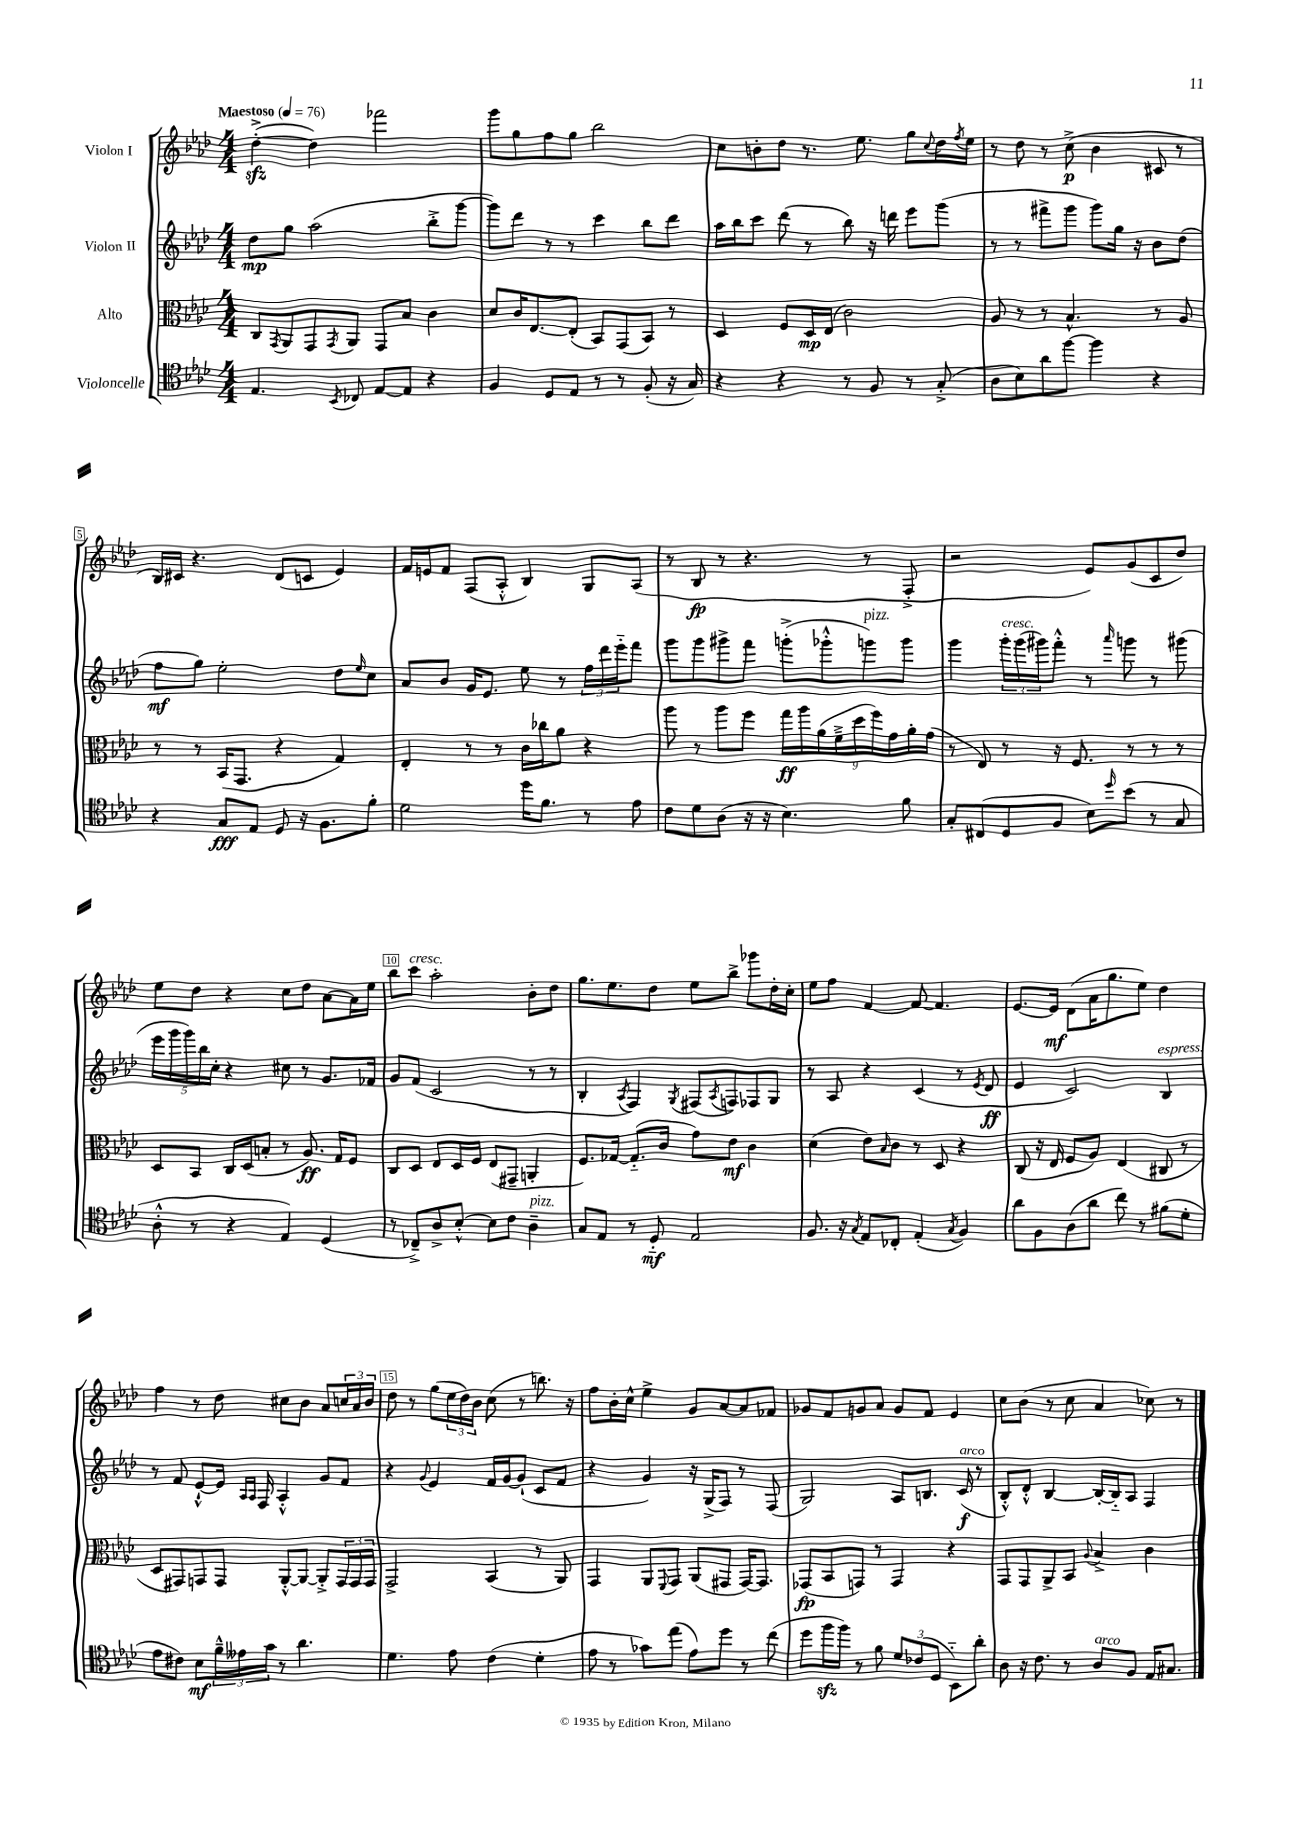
<<
\new StaffGroup <<
\new Staff = "s0" \with { instrumentName = "Violon I" } {
    \clef treble \key aes \major \numericTimeSignature \time 4/4 \tempo "Maestoso" 4 = 76
    des''4~-.->\sfz( des''4) fes'''2 |
    g'''8 g''8 f''8 g''8 bes''2 |
    c''8 b'8-. des''8 r8. ees''8. g''8 \appoggiatura { c''8 } des''16 \acciaccatura { f''8 } ees''16 |
    r8 des''8 r8 c''8->\p( bes'4 cis'8 r8 |
    bes16) cis'16 r4. des'8( c'8 ees'4) |
    f'16 e'16 f'8 f8( aes8-.-^ bes4) g8 aes8( |
    r8 bes8\fp r8 r4. r8 f8-.-> |
    r2 ees'8) g'8( c'8 des''8) |
    ees''8 des''8 r4 c''8 des''8 aes'8~ aes'16 ees''16 |
    bes''8 c'''8^\markup { \italic "cresc." } aes''2-. bes'8-. des''8 |
    g''8. ees''8. des''8 ees''8 bes''8-> ges'''8 des''16-. c''16-. |
    ees''8 f''8 f'4~ f'8~ f'4. |
    ees'8.~ ees'16\mf des'8( aes'16 g''8. ees''8) des''4 |
    f''4 r8 des''8 cis''8 bes'8 aes'8 \tuplet 3/2 { c''16 aes'16 bes'16 } |
    des''8 r8 g''8( \tuplet 3/2 { ees''16 des''16) bes'16 } c''8( r8 b''8.) r16 |
    f''8 bes'16-. c''16-^ ees''4-> g'8 aes'8~ aes'8 fes'8 |
    ges'8 f'8 g'8 aes'8 g'8 f'8 ees'4 |
    c''8 bes'8( r8 c''8 aes'4 ces''8) r8 \bar "|." |
}
\new Staff = "s1" \with { instrumentName = "Violon II" } {
    \clef treble \key aes \major \numericTimeSignature \time 4/4
    des''8\mp g''8 aes''2( bes''8-.-> g'''8~ |
    g'''8) des'''8 r8 r8 c'''4 bes''8 des'''8 |
    aes''16 bes''16 c'''8 des'''8( r8 bes''8) r16 d'''16 ees'''8 g'''8( |
    r8 r8 fis'''8-> g'''8 g'''8) g''16 r16 bes'8 des''8( |
    f''8\mf g''8) ees''2-. des''8 \grace { ees''16 } c''8 |
    aes'8 bes'8 g'16 ees'8. ees''8 r8 \tuplet 3/2 { f''16 des'''16 ees'''16-_ } f'''8 |
    g'''8 g'''8 gis'''8-> f'''8 g'''8-.->( ges'''8-.-^ g'''8^\markup { \italic "pizz." }) g'''8 |
    g'''4 \tuplet 3/2 { g'''16-.^\markup { \italic "cresc." } g'''16( gis'''16) } f'''8-.-^ r8 \grace { aes'''16 } g'''8 r8 gis'''8( |
    \tuplet 5/4 { ees'''16 g'''16 g'''16) bes''16 c''16-. } r4 cis''8 r8 g'8. fes'16 |
    g'8 f'8( c'2 r8 r8 |
    bes4-. \acciaccatura { aes8 } f4) \acciaccatura { g8 } fis8( \acciaccatura { aes8 } f8) fes8 g8 |
    r8 aes8 r4 c'4( r8 \acciaccatura { ees'8 } des'8\ff |
    ees'4 c'2) bes4^\markup { \italic "espress." } |
    r8 f'8 ees'8~-!-^ ees'16 \grace { aes16 aes16 } f16 aes4-.-^ g'8 f'8 |
    r4 \appoggiatura { g'8 } ees'4 f'16 g'16~ g'8-!( c'8 f'8 |
    r4 g'4) r16 g16->( f8) r8 f8( |
    g2) aes8 b8. c'16\f^\markup { \italic "arco" }( r8 |
    bes8-.-^) des'8-.-^ bes4~ bes16~-. bes16-_ aes8 f4 \bar "|." |
}
\new Staff = "s2" \with { instrumentName = "Alto" } {
    \clef alto \key aes \major \numericTimeSignature \time 4/4
    c8 \acciaccatura { g,8 } aes,8 g,8 \acciaccatura { g,8 } aes,8 g,8 bes8 c'4 |
    des'8 c'16 ees8.~ ees8-.( bes,8) g,8( bes,8) r8 |
    des4 f8 des16\mp ees16( c'2) |
    aes8 r8 r8 bes4.-^ r8 aes8 |
    r8 r8 bes,16( g,8. r4 g4) |
    ees4-. r8 r8 c'16 ces''16 aes'8 r4 |
    aes''8 r8 aes''8 f''8 \tuplet 9/8 { g''16\ff aes''16 aes'16( f'16---> des''16 f''16) g'16 aes'16-. g'16( } |
    r8 ees8) r8 r16 f8. r8 r8 r8 |
    des8 bes,8 c16 des16( b8-. r8 aes8.\ff) g16 f8 |
    c8 des8 ees8 des16 f16 ees8( gis,8-- a,4-. |
    f8.) ges16~ ges8.-_( c'16 g'8) ees'8\mf c'4 |
    des'4( ees'8) \grace { bes16 } c'8 r8 des8 r4 |
    c8( r16 ees16 f8 aes8) ees4( cis8 r8 |
    des8 gis,8) g,8 g,8 aes,8~-.-^ aes,8~ aes,8-.-> \tuplet 3/2 { g,16 g,16 g,16 } |
    g,2-> bes,4( r8 aes,8) |
    g,4 aes,8 \appoggiatura { f,8 } g,8 aes,8( gis,8 gis,16~) gis,8. |
    ges,8\fp( bes,8 g,8) r8 g,4 r4 |
    g,8 g,8 aes,8-> bes,8 \appoggiatura { aes8 } bes4-> c'4 \bar "|." |
}
\new Staff = "s3" \with { instrumentName = "Violoncelle" } {
    \clef tenor \key aes \major \numericTimeSignature \time 4/4
    ees4. \acciaccatura { bes,8 } ces8 ees8~ ees8 r4 |
    f4 des8 ees8 r8 r8 f8-.( r16 g16) |
    r4 r4 r8 f8 r8 g8-.->( |
    aes8 bes8) aes'8 f''8~ f''4 r4 |
    r4 g8\fff ees8 des8 r16 f8. f'8-. |
    des'2 des''16 f'8. r8 ees'8 |
    c'8 des'8 aes8( r16 r16 bes4.) f'8 |
    g8-. cis8( des8 f8 bes8) \grace { des''16 } bes'8( r8 g8 |
    aes8-.-^ r8 r4 ees4) des4( |
    r8 ces8--->) aes8-> bes8~-.-^ bes8 c'8 aes4--^\markup { \italic "pizz." } |
    g8 ees8 r8 des8-_\mf ees2 |
    f8. r16 \acciaccatura { g8 } ees8 ces8-. ees4-.( \acciaccatura { g8 } f4) |
    aes'8 f8 aes8( aes'8 c''8) r8 fis'8( des'8-. |
    ees'8 cis'8) bes8\mf \tuplet 3/2 { f'16---^ eeses'16 g'16 } r8 aes'4. |
    des'4. ees'8 c'4( des'4-. |
    ees'8 r8 ges'8) ees''8( ees'8) des''8 r8 c''8( |
    des''8 f''16\sfz f''16) r8 f'8 \tuplet 3/2 { des'8 ces'8( des8 } bes,8-_) aes'8-. |
    aes8 r16 c'8. r8 aes8^\markup { \italic "arco" } f8 ees16 gis8. \bar "|." |
}
>>
>>
\layout { \context { \Score \override BarNumber.break-visibility = ##(#f #t #t) barNumberVisibility = #(every-nth-bar-number-visible 5) \override BarNumber.stencil = #(make-stencil-boxer 0.1 0.3 ly:text-interface::print) } }
